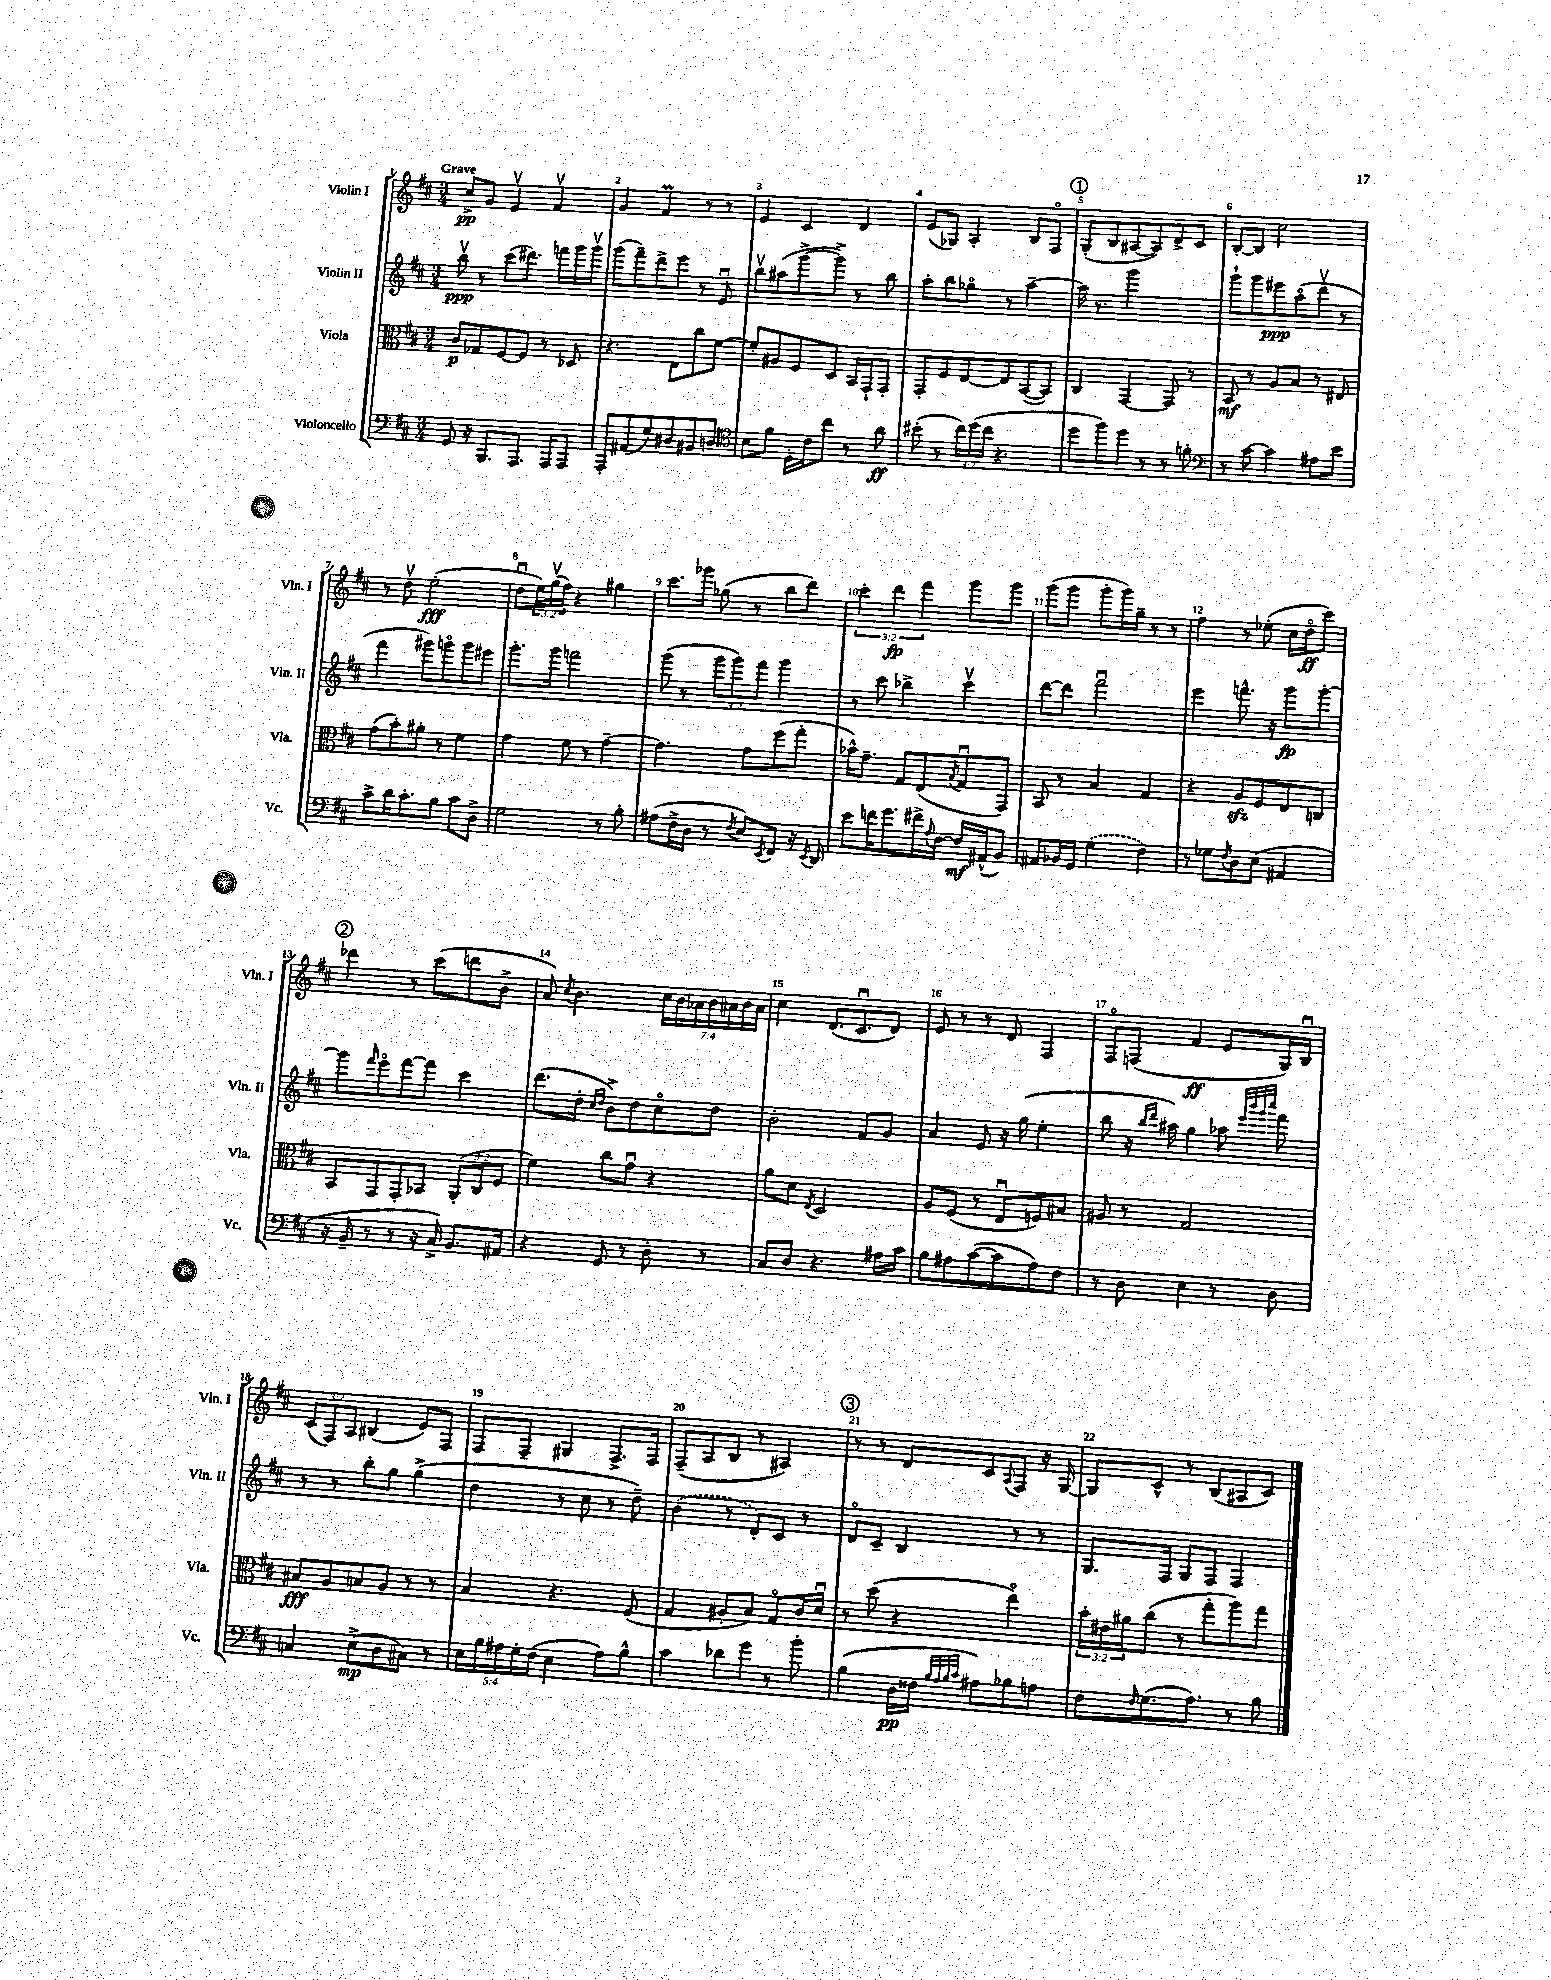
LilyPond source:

<<
\new StaffGroup <<
\new Staff = "s0" \with { instrumentName = "Violin I" shortInstrumentName = "Vln. I" } {
    \clef treble \key d \major \numericTimeSignature \time 3/4 \override Staff.TupletNumber.text = #tuplet-number::calc-fraction-text \tempo "Grave"
    cis''8->\pp g'8 e'4\upbow fis'4\upbow |
    g'4 fis'4\prall r8 r8 |
    e'4 cis'4 d'4 |
    e'8( ges8) a4-. b8 fis8\flageolet |
    \mark \markup { \circle "1" } g8-.( b8 ais8~ ais8) d'8-> cis'8 |
    b8~-. b8 cis''2 |
    r8 d''8\upbow e''2-.\fff( |
    d''8\downbow \tuplet 3/2 { e''16) g''16\upbow( fis''16) } r4 gis''4 |
    cis'''8. ges'''16 ges''8( r8 b''8 d'''8) |
    \tuplet 3/2 { cis'''4-. d'''4\fp fis'''4 } g'''8 g'''8 |
    g'''8( g'''8 g'''8-. g'''16) g''16-- r8 r8 |
    fis''4 r8 ees''8-.( cis''16 d''16\flageolet\ff cis'''8) |
    \mark \markup { \circle "2" } des'''4 r8 cis'''8( d'''8 b'8-> |
    a'8) \acciaccatura { cis''8 } b'4. \tuplet 7/4 { cis''16 b'16 aes'16 b'16 ais'16 b'16 ais'16 } |
    cis''4 d'8.( cis'8.\downbow d'8) |
    e'8 r8 r8 d'8 fis4 |
    fis8\flageolet f8( fis'4\ff e'8 g16) b16\downbow |
    \tuplet 3/2 { cis'8( fis8) a8 } bis4( e'8) fis8 |
    fis8 fis8-- gis4 fis8.-> fis16 |
    fis8--( a8 b8 r8 ais4) |
    \mark \markup { \circle "3" } r8 r8 d'8 cis'8 \appoggiatura { a8 } fis8 r16 g16~ |
    g8 cis'8-^ r8 b8( ais8 cis'8) \bar "|." |
}
\new Staff = "s1" \with { instrumentName = "Violin II" shortInstrumentName = "Vln. II" } {
    \clef treble \key d \major \numericTimeSignature \time 3/4 \override Staff.TupletNumber.text = #tuplet-number::calc-fraction-text
    b''8\upbow\ppp r8 cis'''8( dis'''8.) f'''16 g'''16 g'''16\upbow |
    g'''8( fis'''8--) d'''8-> e'''8 r8 e'8\downbow |
    b''8\upbow ais''8( g'''8~-> g'''8->) r8 b''8 |
    a''8-. b''8 ges''8\flageolet r8 a''4~-- |
    \mark \markup { \circle "1" } a''16 r8. g'''2 |
    g'''8-! g'''8 eis'''8\ppp a''8\flageolet( d'''8\upbow r8 |
    fis'''4 gis'''8) g'''8\flageolet g'''8 eis'''8 |
    g'''8.-. g'''16 f'''2 |
    g'''8( r8 \tuplet 3/2 { g'''8 g'''8) fis'''8 } g'''4 |
    r8 cis'''8 bes''4-> cis'''4\upbow |
    d'''8~ d'''8 fis'''2\downbow |
    e'''4 f'''8.-^ r16 g'''8\fp g'''8~-. |
    \mark \markup { \circle "2" } g'''8 \grace { fis'''16 } e'''8\flageolet fis'''8~ fis'''8 cis'''4 |
    d'''8.( d''16-. \grace { cis''16 d''16 } b'8->) d''8 cis''8\flageolet d''8 |
    b'2-. fis'8 g'8 |
    a'4 e'8 r16 g''16( e''4-. |
    b''8 r16 \grace { b''16 d'''16 } ais''16) g''4 aes''8 \grace { e'''32 b'''32 g'''32 cis''''32 } fis'''8 |
    r8 r8 b''8-. g''8 g''4->( |
    d''4 r8 cis''8 r8 d''8--) |
    \once \slurDashed b'4( r8 d'8-.) cis'8 r8 |
    \mark \markup { \circle "3" } d'8\flageolet cis'8-- b4 r8 r8 |
    g8. fis16 g8 fis8 fis4 \bar "|." |
}
\new Staff = "s2" \with { instrumentName = "Viola" shortInstrumentName = "Vla." } {
    \clef alto \key d \major \numericTimeSignature \time 3/4 \override Staff.TupletNumber.text = #tuplet-number::calc-fraction-text
    cis'8\p ges8 fis8~ fis8 r8 des8 |
    r4. e8 cis''8 fis'8~ |
    fis'8-. ais8 fis8 d8 b,16 g,16-! g,8-. |
    g,8-. fis8 e8~ e8 b,8~( b,8) |
    \mark \markup { \circle "1" } cis4 g,4~ g,8 r8 |
    b,8\mf r8 a8 b8 r8 eis8 |
    g'8( b'8-.) ais'8-. r8 fis'4 |
    g'4 fis'8 r8 g'4~-- |
    g'4. g'8 fis''8( g''8-. |
    bes'16-^) g'8.-- g8 e8( \acciaccatura { b8 } g8\downbow g,8) |
    b,8 r8 b4 g4 |
    r4 a8\sfz fis8 e8 c8 |
    \mark \markup { \circle "2" } b,8 g,8 g,8-. bes,8 \tuplet 3/2 { a,8-.( cis8 fis8 } |
    fis'4) cis''8 g'8\downbow r4 |
    a'8 d'8 \acciaccatura { e8 } d2 |
    a8 fis8( r8 e8\downbow f8) bis8 |
    ais8 r8 g2 |
    bis8\fff a8 b8 a8 r8 r8 |
    b4 r4. fis8( |
    g4 ais8-. b8) g8\flageolet cis'16 d'16\downbow |
    \mark \markup { \circle "3" } r8 d''8( r4 e''4\flageolet) |
    \tuplet 3/2 { b'16-. eis'16 ais'16 } cis''8( r8 g''8-. a''8) g''8 \bar "|." |
}
\new Staff = "s3" \with { instrumentName = "Violoncello" shortInstrumentName = "Vc." } {
    \clef bass \key d \major \numericTimeSignature \time 3/4 \override Staff.TupletNumber.text = #tuplet-number::calc-fraction-text
    g,8 r16 b,,8. a,,8. a,,16 a,,8 |
    a,,8-. ais,8( g8) dis8 bis,8 d8 |
    \clef tenor b8 fis'8 d16-. cis'16 cis''8 r8 a'8\ff |
    bis'8-.( r8 \tuplet 3/2 { cis''16) d''16( cis''16 } r4. |
    \mark \markup { \circle "1" } d''8 fis''8) d''8 r8 r8 f'8-. |
    \clef bass r8 cis'8~ cis'4 ais8 e'8 |
    cis'8-> d'16 cis'8.-. b8 cis'8 d8-> |
    g2 r8 b8-. |
    ais8( fis16-> d16 r8 \acciaccatura { fis8 } e8) \acciaccatura { e,8 } fis,8 r16 \acciaccatura { e,8 } d,16 |
    e'8 f'16 g'8. fis'16-> \appoggiatura { a8 } fis16~ fis16\mf ais,16-^( b,8) |
    ais,8 bes,16 g,16 \once \slurDashed g4( fis4) |
    r8 ges8 \acciaccatura { fis8 } d8 e8( ais,4 |
    \mark \markup { \circle "2" } r16 b,16-- r8 r8 r16 cis16->) b,8. ais,16 |
    r4 g,8 r8 d8-. r8 |
    cis8 d8 r4. ais16 cis'16 |
    b8 ais8 cis'8~( cis'8 ais8) fis8 |
    r8 d8 e4 r8 d8 |
    c4 e8->\mp( d8 cis8) r8 |
    \tuplet 5/4 { e16 b16 ais16 g16-. fis16( } e4 ais8) b8-^ |
    cis'4 des'8 g'8 r8 b'8-. |
    \mark \markup { \circle "3" } b4( d16\pp fisis16 \grace { b32 a32 b32 cis'32 } ais8) bes8 a8 |
    fis8 \grace { fis16 } g8.( a8.) r8 b8 \bar "|." |
}
>>
>>
\layout { \context { \Score \override BarNumber.break-visibility = ##(#f #t #t) barNumberVisibility = #all-bar-numbers-visible } }
